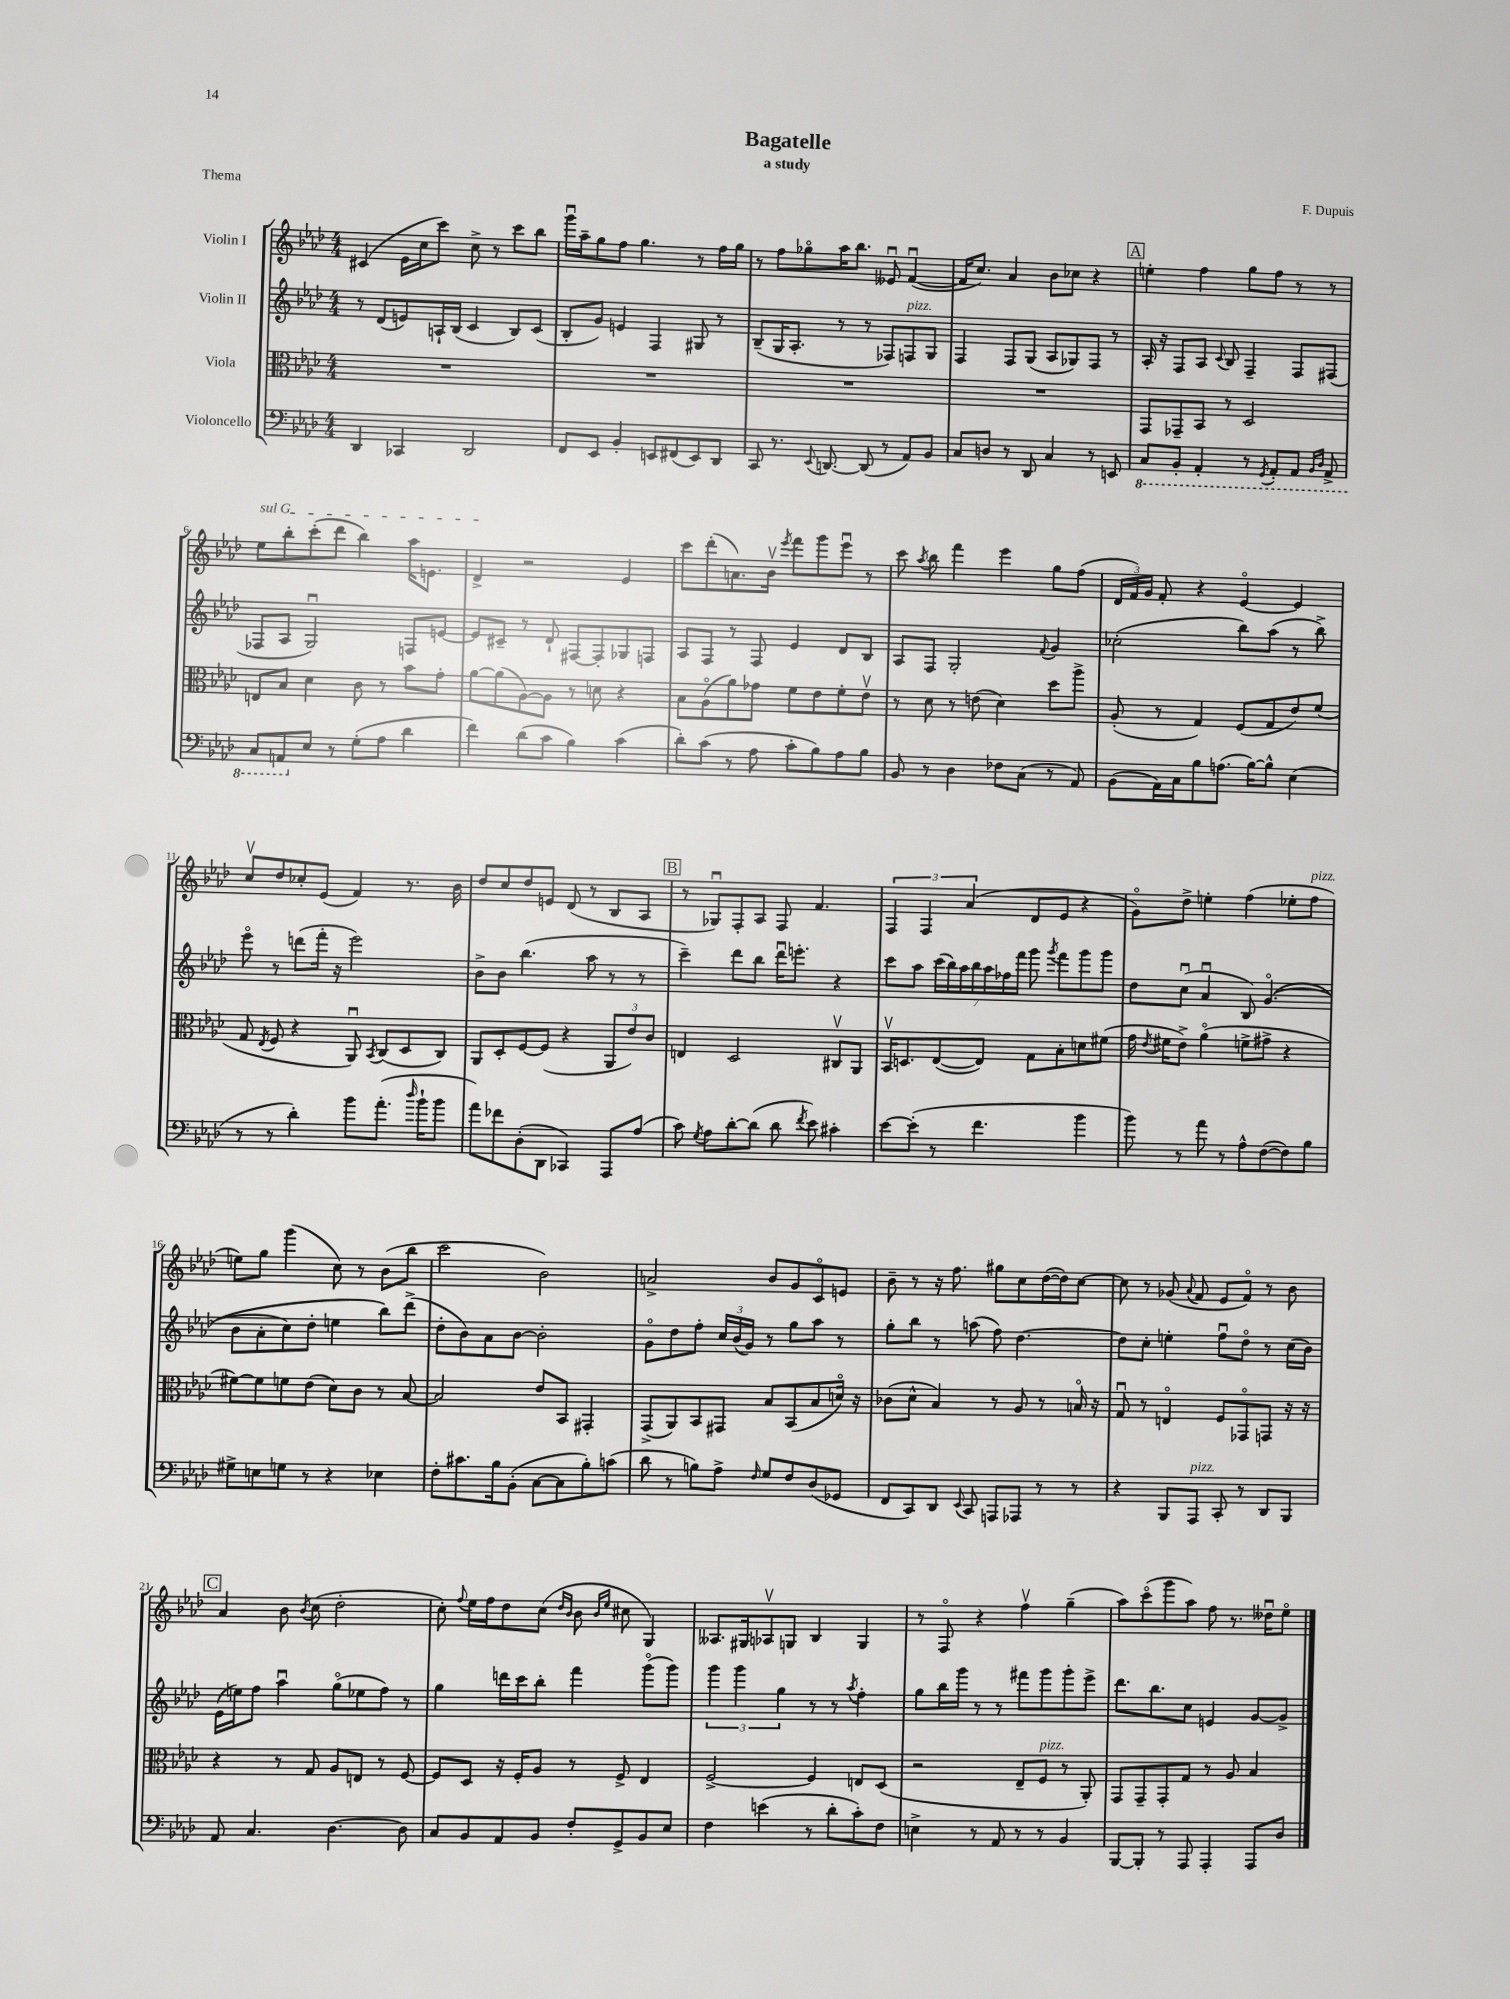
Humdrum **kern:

**kern	**kern	**kern	**kern
*part4	*part3	*part2	*part1
*staff4	*staff3	*staff2	*staff1
*I"Violoncello	*I"Viola	*I"Violin II	*I"Violin I
*clefF4	*clefC3	*clefG2	*clefG2
*k[b-e-a-d-]	*k[b-e-a-d-]	*k[b-e-a-d-]	*k[b-e-a-d-]
*M4/4	*M4/4	*M4/4	*M4/4
=1	=1	=1	=1
4DD-/	1r	8r	(4c#X/
.	.	(8d-/L	.
4CC-X/	.	8en/)	16e-\LL
.	.	.	16cc\J
.	.	16An`/L	8ccc\J)
.	.	(16B-/JJ	.
2DD-/	.	4c/	8cc^\
.	.	.	8r
.	.	8B-/L)	8ccc\L
.	.	(8c/J	8bb-\J
=2	=2	=2	=2
8FF/L	1r	8B-'/L	16gggu\LL
.	.	.	16aa-~\J
8EE-/J	.	8g/J)	8gg\
4BB-'/	.	4en/	8ff\J
.	.	.	4.gg\
8EEn/L	.	4F/	.
(8FF#X/	.	.	.
8EE/)	.	8G#X/	8r
8DD-/J	.	8r	16ff\LL
.	.	.	16gg\JJ
=3	=3	=3	=3
8CC/	1r	(8B-~/L	8r
8.r	.	16G/K	8ff\L
.	.	8.A-'/J	.
.	.	.	8gg-X\
8qqEE-/	.	.	.
[8.DDn/	.	.	.
.	.	8r	16aa-\K
.	.	.	8.bb-\J
(8DD/]	.	8r	.
8r	.	8F-X/L)	8e--Xu/
!	!	!LO:TX:a:i:t=pizz.	!
8AA-/L)	.	8Fn/	([4fu/
8BB-/J	.	8G/J	.
=4	=4	=4	=4
8C/L	1r	4F/	16f/KL]
.	.	.	8.cc/J)
8Dn/J	.	.	.
8r	.	8F/L	4a-/
8DD-/	.	(8G/J	.
4C/	.	8A-/L	8b-\L
.	.	8G-X/)	8cc-X\J
8r	.	8F/J	4r
8EEn/	.	8r	.
!!LO:REH:place=s1:t=A
=5	=5	=5	=5
*8ba	*	*	*
8CC/L	8GG/L	16A-'/	4een'\
.	.	16r	.
8BBB-'/J	8GG-X~/	8F/L	.
4AAA-'/	8BB-/J	8A-/J	4ff\
.	.	8qqc/	.
.	8r	8B-/	.
8r	2D-/	4F~/	8gg\L
8qGGG/	.	.	.
8AAA-'/L	.	.	8ff\J
8AAA-/J	.	8F/L	8r
16qqBBB-/LL	.	.	.
16qqDD-/JJ	.	.	.
8AAA-^/	.	(8F#X/J	8r
!!LO:LB:g=z
=6	=6	=6	=6
!	!	!	!LO:TX:a:i:t=sul G
8CC/L	8En/L	8F-X/L	8ee-\L
8AAAn/	8B-/J	8A-/J	8bb-'\
*X8ba	*	*	*
8E-/J	4d-\	2Gu/)	(8ccc'\
8r	.	.	8ddd-\J
(8G'\L	8c\	.	4bb-\)
8A-\J	8r	.	.
4d-\	8b-\L	8Fn/L	16aa-\KL
.	.	.	8.en\J
.	8g'\J	[8en/J	.
=7	=7	=7	=7
4f\)	[8a-\L	8e/L]	4d-^/
.	(8a-\]	8c#X~/J	.
(8d-\L	[8A-\)	8r	2r
8c\J	8A-\J]	8d-`/	.
4B-\)	8r	[8F#X/L	.
.	8dn\	8F#'/]	.
(4c\	4r	8G-X/	4e-/
.	.	8Fn/J	.
=8	=8	=8	=8
8d-'\L)	8B-\L	8A-/L	8ccc\L
(8c\J	(8A-\	8F/J	(8ddd-'\
8r	8a-\)	8r	8.an\)
8A-\	8g-X\J	8F/	.
.	.	.	16b-v\Jk
.	.	.	8qeee-/
8c'\L	8f\L	4e-/	8fff\L
8B-\)	8e-\	.	8ggg\
8A-\	8f'\	8d-/L	8eee-u\J
8B-\J	8e-v\J	8B-/J	8r
=9	=9	=9	=9
8BB-/	8r	8A-/L	8ccc\
.	.	.	8qaa-/
8r	8d-\	8F/J	8bb-\
4D-\	8r	2G'/	4fff\
.	(8en\	.	.
8F-X\L	4d-\)	.	4eee-\
(8C\J	.	.	.
.	.	8qqf/	.
8r	8dd-\L	4g/	8gg\L
8AA-/)	8aa-^\J	.	(8ff\J
=10	=10	=10	=10
(8BB-\L	(8A-'/	(2cc-X'\	24d-/LL
.	.	.	24f/)
.	.	.	24g/JJ
16AA-\L)	8r	.	8f'/
16C\J	.	.	.
8B-\	4G/)	.	4r
(8.An\J	.	.	.
.	(8F/L	8bb-\L)	[4e-/
[16B-\KL)	.	.	.
8B-^^\J]	8G/	(8aa-\J	.
(4E-\	8e-/)	8r	4e-/]
.	(8f/J	8bb-^\)	.
!!LO:LB:g=z
=11	=11	=11	=11
8r	8G/	8eee-\	8ccv/L
.	8qE-/	.	.
8r	8F/	8r	8dd-/
4d-'\)	4r	(8dddn\L	8cc-X'/
.	.	16fff'\Jk	(8e-/J
.	.	16r	.
8b-\L	8AA-u/)	2eee-\)	4f/)
.	8qBB-/	.	.
(8.a-'\J	(8C/L	.	.
.	8D-/	.	8.r
16qqdd-/	.	.	.
16b-`\KL	.	.	.
8b-\J	8C/J)	.	.
.	.	.	16b-\
=12	=12	=12	=12
8a-\L)	8AA-/L	8b-^\L	8dd-/L
8f-X\	8D-'/	8b-\J	8cc/
(8D-'\	[8F/	(4.bb-\	8dd-/
8DD-\J	(8F/J]	.	8en/J
4CC-X/)	4r	.	(8d-/
.	.	8aa-\	8r
8AAA-/L	12AA-/L	8r	8B-/L
.	12e-/)	.	.
(8A-/J	.	8r	8A-/J
.	12c/J	.	.
!!LO:REH:place=s1:t=B
=13	=13	=13	=13
8c\)	4En/	4ccc~\)	8r
8qG/	.	.	.
8A-\L	.	.	8G-Xu/L)
[8d-'\	2D-/	8ddd-\L	8F'/
(8d-\J]	.	8bb-\J	8A-/J
8d-\	.	16ddd-u\KL	8F/
.	.	8.eeen'\J	.
8qf/	.	.	.
8e-\)	.	.	4.f/
4c#X'\	8C#Xv/L	4r	.
.	8AA-/J	.	.
=14	=14	=14	=14
[8e-\L	16BB-v/KL	8ccc\L	6F/
.	8.Dn/	.	.
(8e-'\J]	.	8aa-\J	.
.	.	.	6F/
8r	([8E-/	(28ccc\LL	.
.	.	28bb-\)	.
.	.	28aa-\	.
.	.	.	(6a-/
.	.	28bb-\	.
4.f\	8E-/J])	.	.
.	.	28aa-\	.
.	.	28ff-X\	.
.	.	28fff\JJ	.
.	8G\L	8ggg\	8d-/L
.	.	8qggg/	.
.	8B-'\	8fff\L	8e-/J
4b-\	8dn\	8ggg\	4r
.	(8f#X\J	8ggg\J	.
=15	=15	=15	=15
8b-\)	16g\	8dd-\L	8g\L)
.	8qe-/	.	.
.	16f#X\KL	.	.
8r	8e-^\J)	(8ccu\J	8dd-^\J
8a-\	(4a-\	4a-u/	4een'\
8r	.	.	.
8A-^^\L	8fn^\L	8B-/)	(4ff\
([8F\	8g#X^\J	((4.g/	.
8F\])	4r	.	8ee-X'\L
!	!	!	!LO:TX:a:i:t=pizz.
8B-\J	.	.	8ff\J
!!LO:LB:g=z
=16	=16	=16	=16
8G#X^\L	[8f#X\L)	8b-\L	8een\L)
8En\	8f#\]	8a-'\	8gg\J
8Gn\J	8fn\	8cc\)	(4ggg\
8r	(8e-\J	8dd-'\J	.
4r	8d-\L)	4een\	8cc\)
.	8c\J	.	8r
4E-X\	8r	8bb-\L)	(8b-\L
.	[8B-/	(8ddd-^\J	8bb-\J
=17	=17	=17	=17
8F'\L	2B-/]	8dd-'\L	2ccc\
8.c#X\	.	8b-\)	.
.	.	8a-\	.
16B-\k	.	.	.
(8BB-'\J	.	[8b-\J	.
[8C\L	8e-/L	2b-'\]	2b-\)
8C\]	8BB-/J	.	.
8B-'\)	4GG#X'/	.	.
(8cn\J	.	.	.
=18	=18	=18	=18
8d-\	(8GG^/L	8g\L	2an^/
8r	8AA-/)	8dd-\	.
8Bn\L)	8BB-/	8ff'\J	.
8A-^\J	8GG#X/J	24cc/LL	.
.	.	(24b-/	.
.	.	24g/JJ)	.
16qqF/	.	.	.
8G/L	8B-/L	8r	8b-/L
8F/	(8BB-/	8gg\L	8g/
(8D-/	8B-/	8aa-\J	8c/
8GG-X/J	16dn/Jk)	8r	8en/J
.	16r	.	.
=19	=19	=19	=19
8FF/L	(8c-X\L	8gg'\L	8b-~\
8CC/)	8d-^^\J	8bb-\J	8r
8DD-/J	4B-/)	8r	16r
.	.	.	8.ff\
8qqEE-/	.	.	.
8CC/	.	(8aan\	.
8AAAn/L	8r	8ff\)	8gg#X\L
8AAA-X/J	8A-/	[4.dd-\	8cc\
8r	8r	.	([16dd-\L
.	.	.	16dd-\J])
8r	16Bn/	.	[8cc\J
.	16r	.	.
=20	=20	=20	=20
4r	8Gu/	8dd-\L]	8cc\]
.	8r	8cc'\J	8r
8BBB-/L	4En/	4een'\	(8g-X/
.	.	.	8qqa-/
!LO:TX:a:i:t=pizz.	!	!	!
8AAA-/J	.	.	8f/
8CC'/	8F/L	8ffu\L	8e-/L
8r	8GG-X/	8dd-\J	8f/J)
8DD-/L	8GGn/J	8r	8r
8BBB-/J	16r	(16cc\LL	8b-\
.	16r	16b-\JJ)	.
!!LO:LB:g=z
!!LO:REH:place=s1:t=C
=21	=21	=21	=21
8AA-/	4r	(16e-\LL	4a-/
.	.	16een\J)	.
4.C/	.	8ff\J	.
.	8r	4aa-u\	8b-\
.	.	.	8qb-/
.	8G/	.	(8cc\
[4.D-\	8A-/L	(8gg\L	2dd-'\
.	8En/J	8ee-X\	.
.	8r	8ff\J)	.
8D-\]	[8F/	8r	.
=22	=22	=22	=22
8C/L	8F/L]	4gg\	8cc'\)
.	.	.	8qqff/
8BB-/	8D-/J	.	16ee-\LL
.	.	.	16ff\J
8AA-/	16r	16dddn\LL	8dd-\
.	16F'/KL	16ccc\J	.
8BB-/J	8A-/J	8bb-'\J	(8cc\J
.	.	.	16qqdd-/LL
.	.	.	16qqb-/JJ
8F'/L	8r	4fff\	8b-\
.	.	.	16qqb-/LL
.	.	.	16qqee-/JJ
8GG^/	8F^/	.	8cc#X\
8BB-/	4E-/	(8ggg\L	4G/)
8E-/J	.	8ggg\J)	.
=23	=23	=23	=23
4F\	[2F^/	6ggg\	8.A--X/L
.	.	6ggg\	.
.	.	.	16G#X/k
(4en\	.	.	8A-Xv/
.	.	6gg\	.
.	.	.	8Gn/J
8r	4F/]	8r	4B-/
8d-'\L	.	8r	.
.	.	8qaa-/	.
8c'\)	8En/L	4ff'\	4G/
8F\J	(8D-/J	.	.
=24	=24	=24	=24
4En^\	2r	8gg\L	8r
.	.	16bb-\L	8F/
.	.	16ggg\JJ	.
8r	.	8r	4r
8AA-/	.	8r	.
8r	8E-~/L	8fff#X\L	4ffv\
!	!LO:TX:a:i:t=pizz.	!	!
8r	8F/J	8ggg\	.
4BB-/	8r	8ggg'\	(4gg~\
.	8AA-'/)	8eee-^\J	.
=25	=25	=25	=25
[8BBB-/L	8GG/L	8.ddd-\L	8aa-\L)
8BBB-'/J]	8GG~/	.	(8ccc\
.	.	8.bb-\	.
8r	8GG'/	.	8ggg\
8AAA-/	8G/J	8cc\J	8aa-\J)
4AAA-'/	8r	4en/	8ff\
.	8A-/	.	8.r
8AAA-/L	4B-/	[8g/L	.
.	.	.	16dd--Xu\KL
8D-/J	.	8g^/J]	8ee-\J
==	==	==	==
*-	*-	*-	*-
